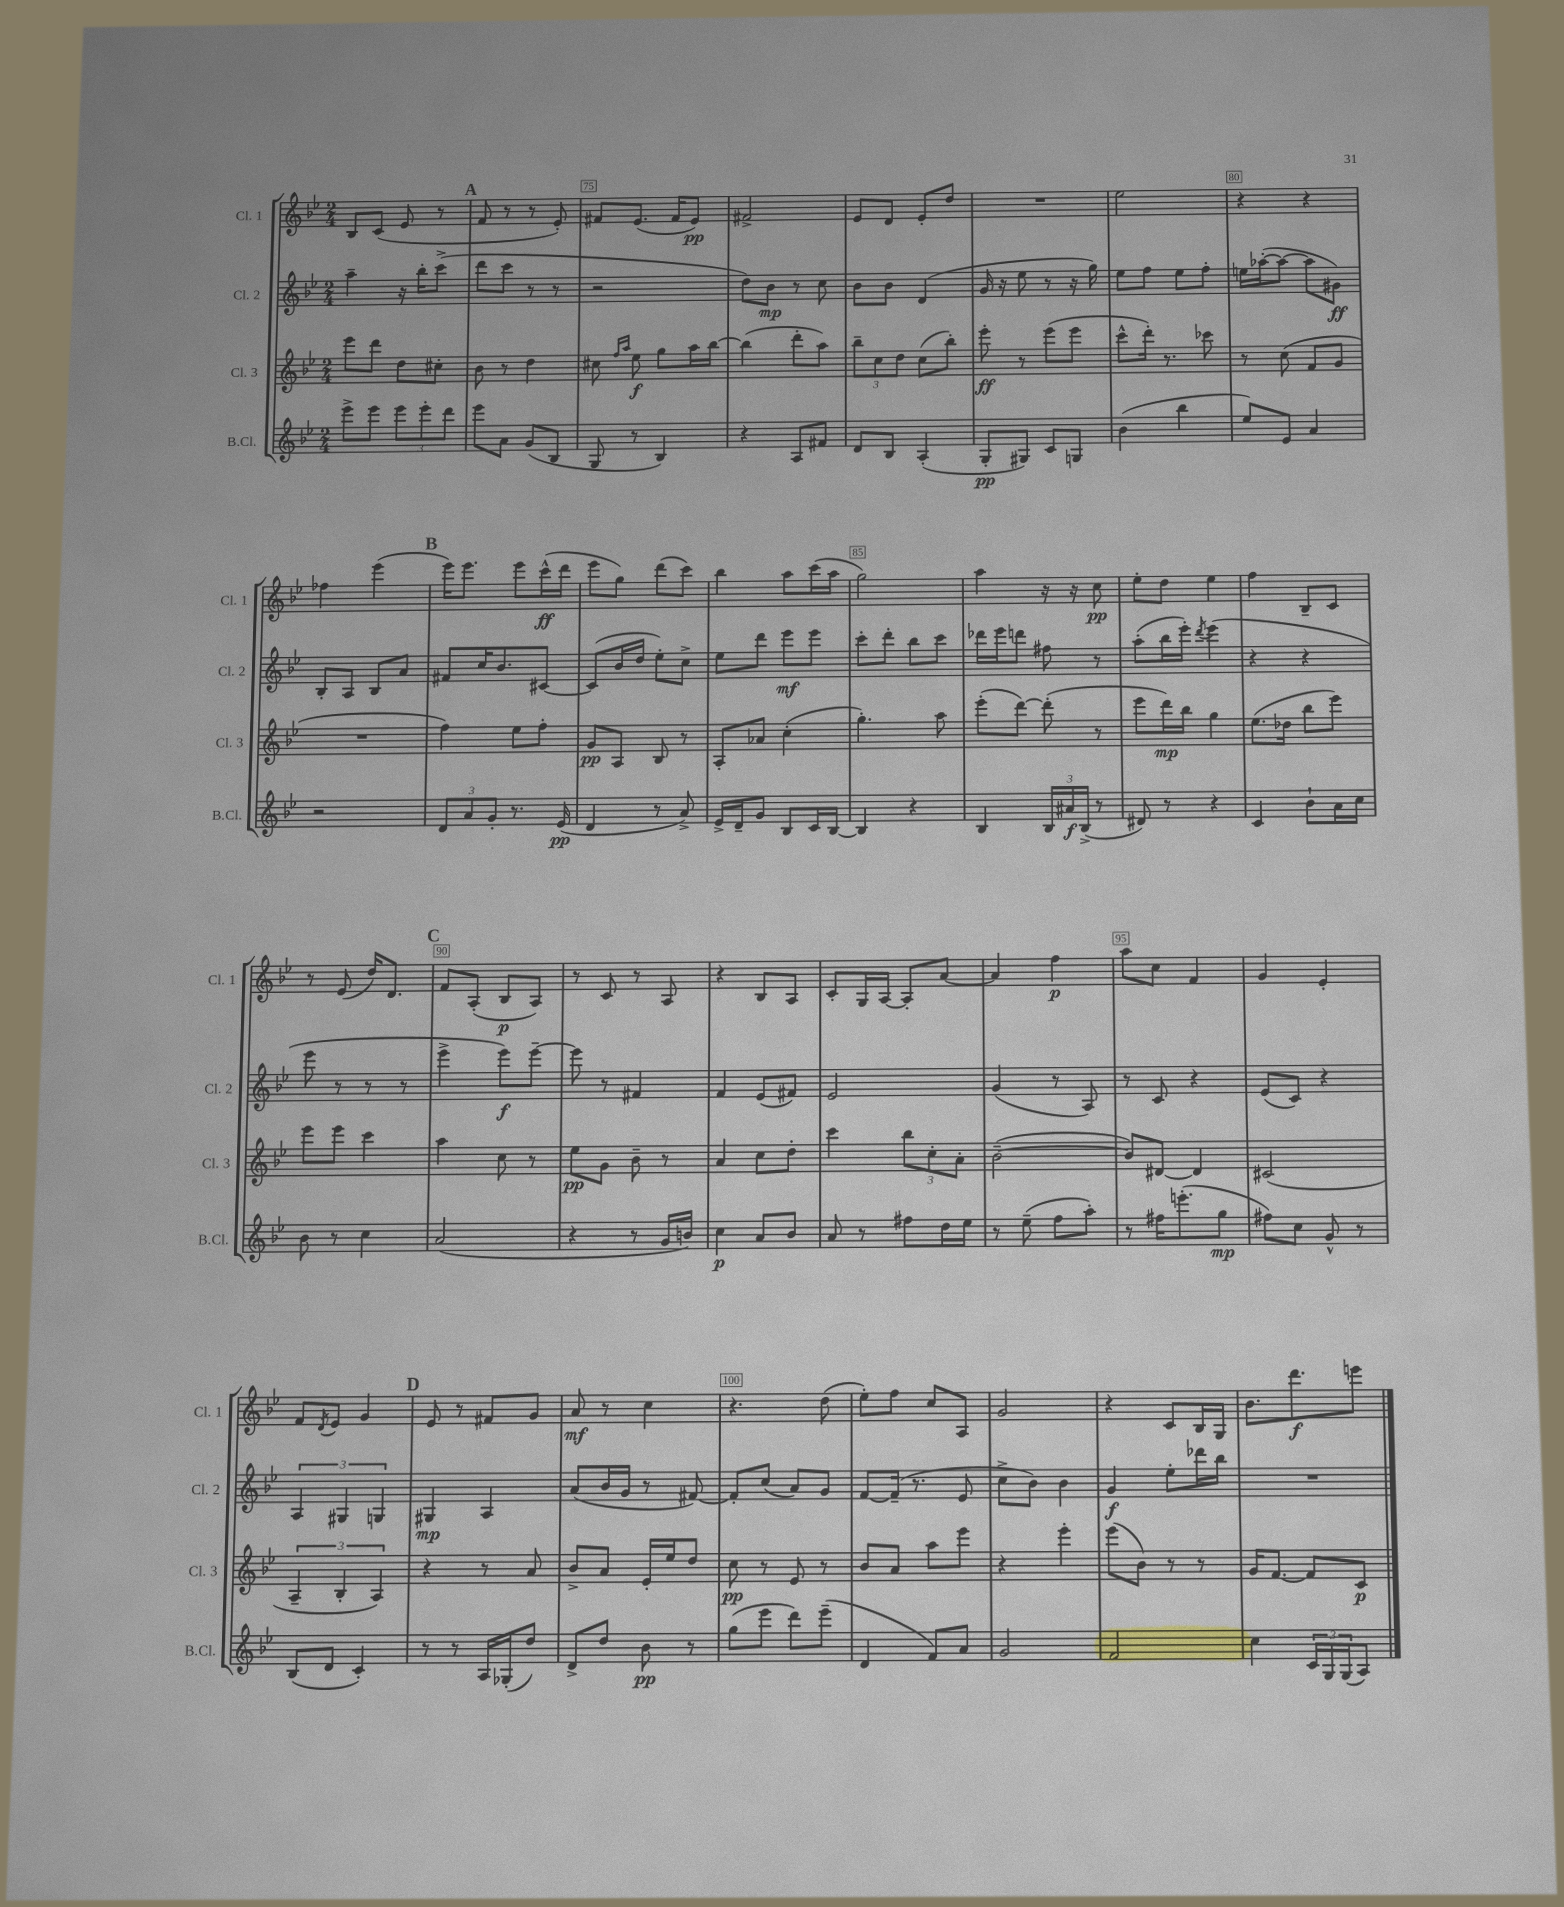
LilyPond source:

<<
\new StaffGroup <<
\new Staff = "s0" \with { instrumentName = "Cl. 1" shortInstrumentName = "Cl. 1" } {
    \clef treble \key bes \major \numericTimeSignature \time 2/4
    bes8 c'8( ees'8 r8 |
    \mark \markup { \bold "A" } f'8 r8 r8 ees'8-.) |
    fis'8 ees'8.( fis'16 ees'8\pp) |
    fis'2-> |
    ees'8 d'8 ees'8-. d''8 |
    R2 |
    ees''2 |
    r4 r4 |
    fes''4 ees'''4( |
    \mark \markup { \bold "B" } ees'''16) ees'''8. ees'''8 c'''16-^\ff( d'''16 |
    ees'''8 g''8) d'''8( c'''8) |
    bes''4 a''8 c'''16( a''16 |
    g''2) |
    a''4 r16 r16 c''8\pp |
    ees''8-. d''8 ees''4 |
    f''4 bes8-- c'8 |
    r8 ees'8( d''16) d'8. |
    \mark \markup { \bold "C" } f'8 a8-.( bes8\p a8) |
    r8 c'8 r8 a8 |
    r4 bes8 a8 |
    c'8-. g16 a16~ a8-. a'8~ |
    a'4 f''4\p |
    a''8 c''8 f'4 |
    g'4 ees'4-. |
    f'8 \acciaccatura { d'8 } ees'8 g'4 |
    \mark \markup { \bold "D" } ees'8 r8 fis'8 g'8 |
    a'8\mf r8 c''4 |
    r4. d''8( |
    ees''8-.) f''8 c''8 a8 |
    g'2 |
    r4 c'8 bes16 g16 |
    bes'8. d'''8.\f e'''8 \bar "|." |
}
\new Staff = "s1" \with { instrumentName = "Cl. 2" shortInstrumentName = "Cl. 2" } {
    \clef treble \key bes \major \numericTimeSignature \time 2/4
    a''4-- r16 bes''16-. c'''8->( |
    \mark \markup { \bold "A" } d'''8 c'''8 r8 r8 |
    r2 |
    d''8) bes'8\mp r8 c''8 |
    bes'8 bes'8 d'4( |
    g'16 r16 ees''8 r8 r16 g''16) |
    ees''8 f''8 ees''8 f''8-. |
    e''16 aes''16~-.( aes''8~ aes''8 gis'8\ff) |
    bes8-. a8 bes8 a'8 |
    \mark \markup { \bold "B" } fis'8 c''16 bes'8. cis'8~ |
    cis'8( bes'16 d''16 ees''8-.) c''8-> |
    ees''8 d'''8 ees'''8\mf ees'''8 |
    c'''8-. d'''8-. bes''8 c'''8 |
    des'''16 ees'''16 d'''8 fis''8 r8 |
    a''8-.( bes''16 ees'''16-.) \acciaccatura { d'''8 } ees'''4( |
    r4 r4 |
    ees'''8 r8 r8 r8 |
    \mark \markup { \bold "C" } ees'''4-> ees'''8\f) ees'''8~-- |
    ees'''8 r8 fis'4 |
    f'4 ees'8( fis'8) |
    ees'2 |
    g'4( r8 a8) |
    r8 c'8 r4 |
    ees'8( c'8) r4 |
    \tuplet 3/2 { a4 gis4 g4 } |
    \mark \markup { \bold "D" } gis4\mp a4 |
    a'8( bes'16 g'16 r8 fis'8~) |
    fis'8-. c''8( a'8) g'8 |
    f'8~ f'16--( r8. ees'8 |
    c''8-> bes'8) bes'4 |
    g'4\f ees''8-. des'''16 bes''16 |
    R2 \bar "|." |
}
\new Staff = "s2" \with { instrumentName = "Cl. 3" shortInstrumentName = "Cl. 3" } {
    \clef treble \key bes \major \numericTimeSignature \time 2/4
    ees'''8 d'''8 d''8 cis''8-. |
    \mark \markup { \bold "A" } bes'8 r8 d''4 |
    cis''8 \grace { f''16 a''16 } ees''8\f g''8 a''16 bes''16~ |
    bes''4( d'''8-. a''8) |
    \tuplet 3/2 { bes''8-- c''8 d''8 } c''8( bes''8-.) |
    ees'''8-.\ff r8 ees'''8( ees'''8 |
    c'''8-^ d'''16-.) r8. ces'''8 |
    r8 c''8( f'8 g'8 |
    R2 |
    \mark \markup { \bold "B" } f''4) ees''8 f''8-. |
    g'8\pp a8 bes8 r8 |
    a8-. aes'8 c''4-.( |
    g''4.-.) a''8 |
    ees'''8-.( d'''8~) d'''8-.( r8 |
    ees'''8 d'''16\mp) bes''16 g''4 |
    ees''8.( des''16 bes''8 ees'''8) |
    ees'''8 ees'''8 c'''4 |
    \mark \markup { \bold "C" } a''4 c''8 r8 |
    ees''8\pp g'8 bes'8-- r8 |
    a'4 c''8 d''8-. |
    c'''4 \tuplet 3/2 { bes''8 c''8-. a'8-. } |
    bes'2~--( |
    bes'8) dis'8~ dis'4 |
    cis'2( |
    \tuplet 3/2 { a4-- bes4-. a4) } |
    \mark \markup { \bold "D" } r4 r8 a'8 |
    bes'8-> a'8 ees'16-. ees''16 d''8 |
    c''8\pp r8 ees'8 r8 |
    bes'8 a'8 a''8 ees'''8 |
    r4 ees'''4-. |
    ees'''8( bes'8) r8 r8 |
    g'16 f'8.~ f'8 c'8\p \bar "|." |
}
\new Staff = "s3" \with { instrumentName = "B.Cl." shortInstrumentName = "B.Cl." } {
    \clef treble \key bes \major \numericTimeSignature \time 2/4
    ees'''8-> ees'''8 \tuplet 3/2 { ees'''8 ees'''8-. d'''8 } |
    \mark \markup { \bold "A" } ees'''8 a'8 g'8( bes8 |
    g8 r8 bes4) |
    r4 a8 fis'8 |
    d'8 bes8 a4-.( |
    g8-.\pp gis8) c'8 g8 |
    bes'4( bes''4 |
    ees''8) ees'8 a'4 |
    r2 |
    \mark \markup { \bold "B" } \tuplet 3/2 { d'8 a'8 g'8-. } r8. ees'16\pp( |
    d'4 r8 a'8->) |
    ees'16-> d'16-- g'8 bes8 c'16 bes16~ |
    bes4 r4 |
    bes4 \tuplet 3/2 { bes16 ais'16\f bes16->( } r8 |
    dis'8) r8 r4 |
    c'4 bes'8-! a'16 c''16 |
    bes'8 r8 c''4 |
    \mark \markup { \bold "C" } a'2( |
    r4 r8 g'16 b'16) |
    c''4\p a'8 bes'8 |
    a'8 r8 fis''8 d''16 ees''16 |
    r8 ees''8--( f''8 a''8-.) |
    r8 fis''16 e'''8.-.( g''8\mp |
    fis''8) c''8 g'8-^ r8 |
    bes8( d'8 c'4-.) |
    \mark \markup { \bold "D" } r8 r8 a16 ges16-.( d''8) |
    d'8-> d''8 bes'8\pp r8 |
    g''8( ees'''8 d'''8) ees'''8--( |
    d'4 f'8) a'8 |
    g'2 |
    f'2 |
    c''4 \tuplet 3/2 { c'16 g16 g16( } a8) \bar "|." |
}
>>
>>
\layout { \context { \Score currentBarNumber = #73 \override BarNumber.break-visibility = ##(#f #t #t) barNumberVisibility = #(every-nth-bar-number-visible 5) \override BarNumber.stencil = #(make-stencil-boxer 0.1 0.3 ly:text-interface::print) } }
